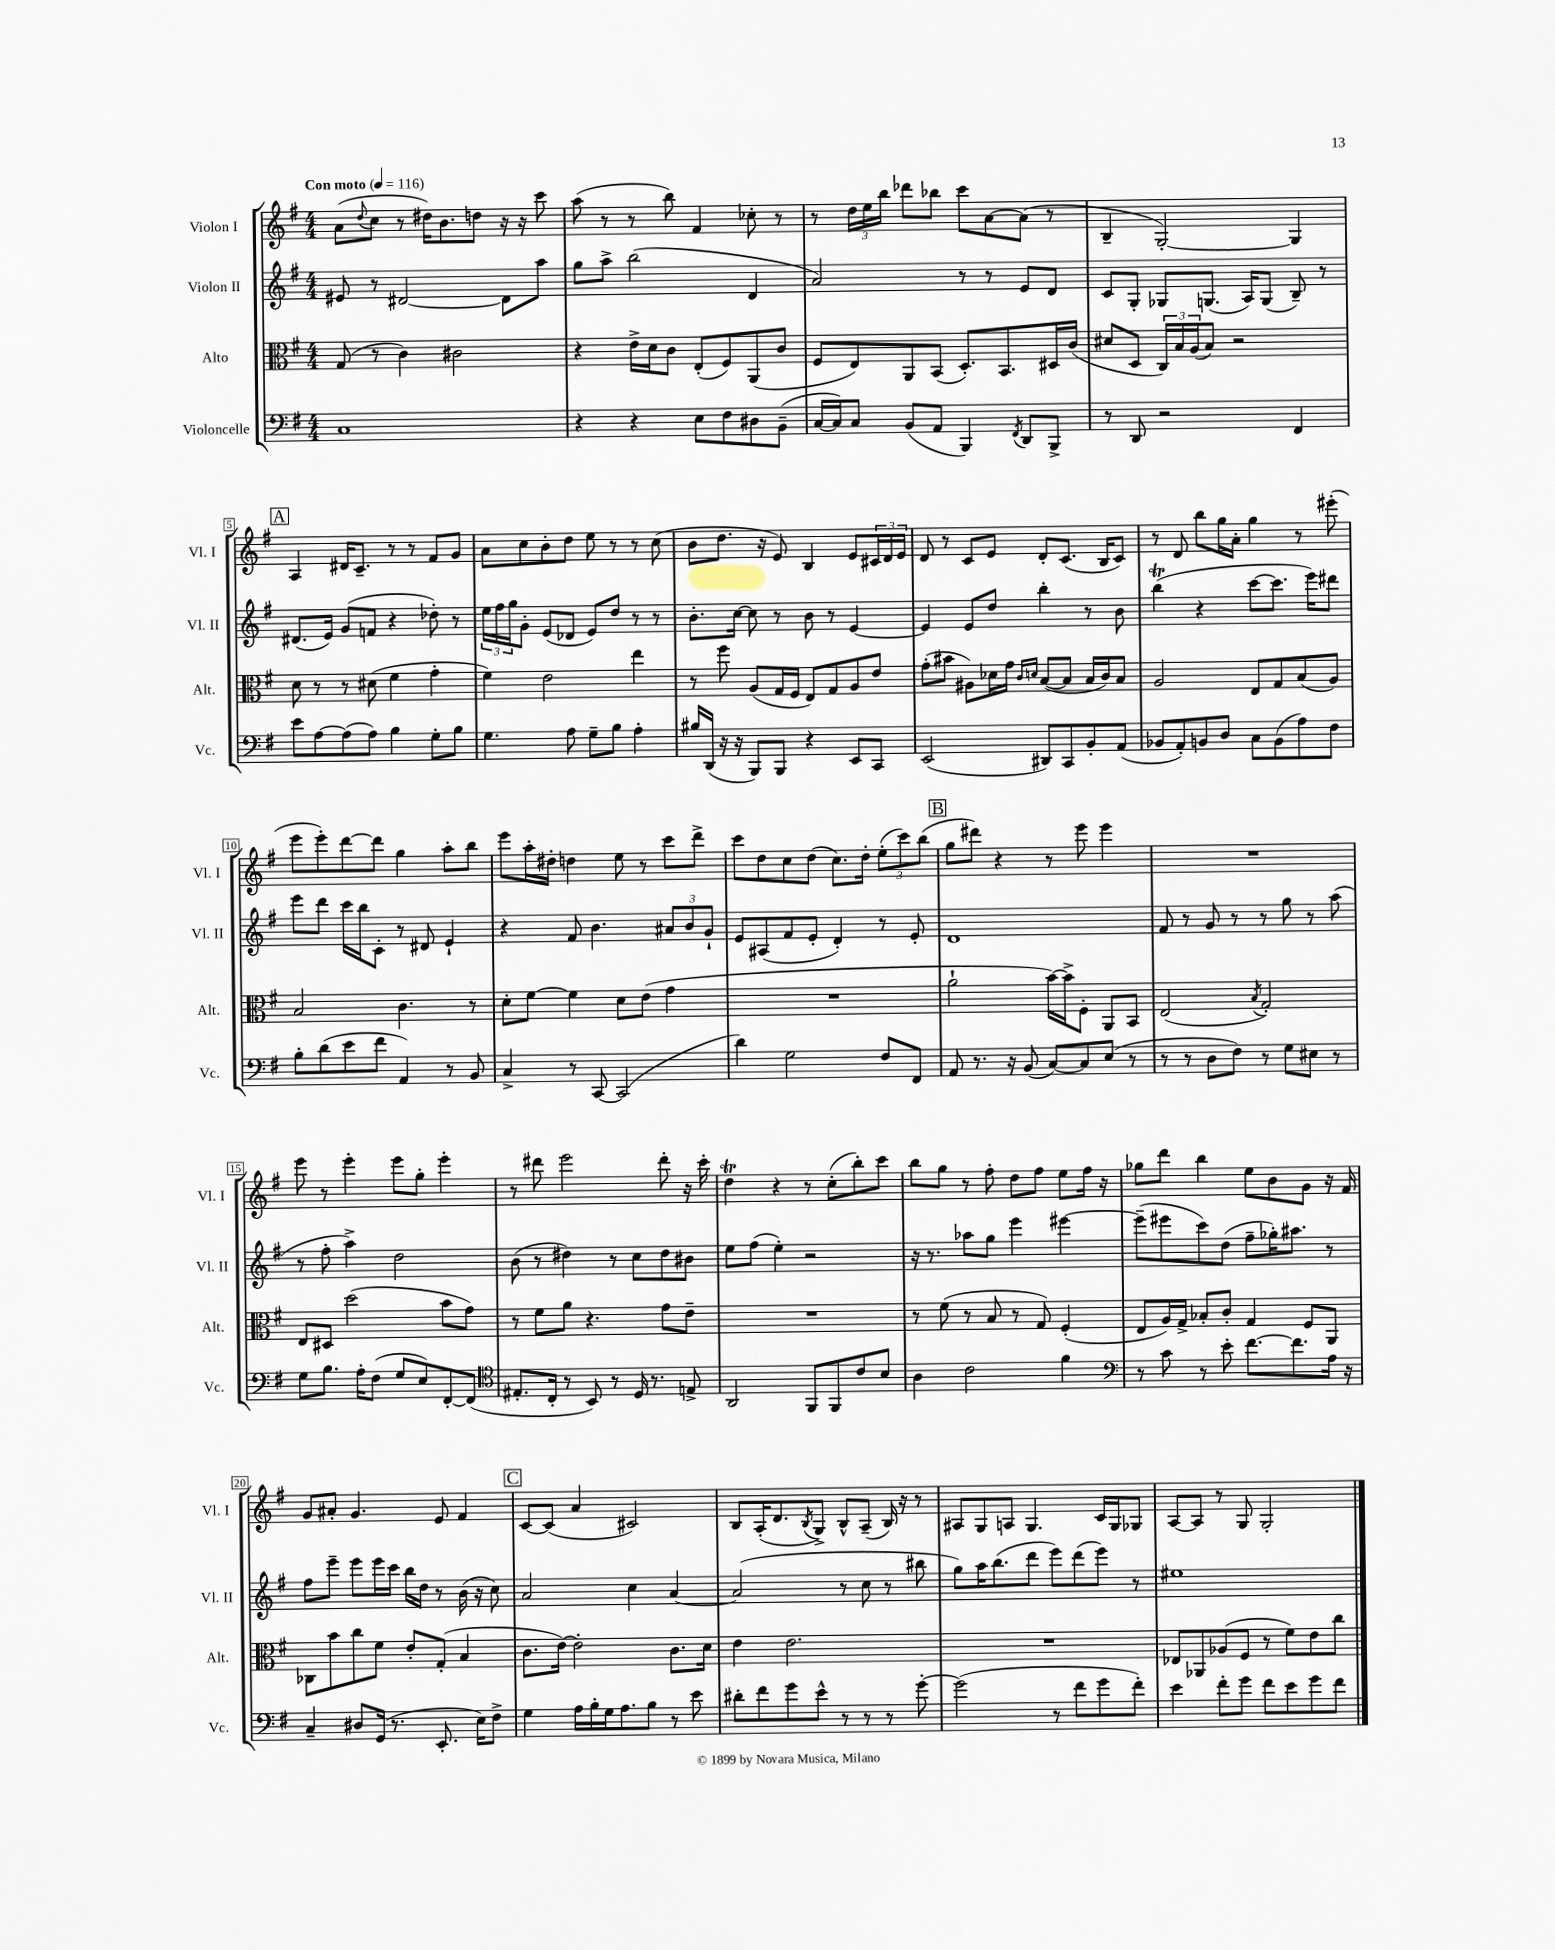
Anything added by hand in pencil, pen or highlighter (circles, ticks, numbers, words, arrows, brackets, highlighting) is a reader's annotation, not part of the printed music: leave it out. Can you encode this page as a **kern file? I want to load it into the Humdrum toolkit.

**kern	**kern	**kern	**kern
*staff4	*staff3	*staff2	*staff1
*clefF4	*clefC3	*clefG2	*clefG2
*k[f#]	*k[f#]	*k[f#]	*k[f#]
*M4/4	*M4/4	*M4/4	*M4/4
*MM116	*MM116	*MM116	*MM116
1C	(8G/	8e#/	(8a\L
.	.	.	8qqdd/
.	8r	8r	8cc\J
.	4c\)	[2d#/	8r
.	.	.	16dd#\LK)
.	.	.	8.b\
.	2c#\	.	.
.	.	.	8dd\J
.	.	8d#\]L	16r
.	.	.	16r
.	.	8aa\J	8ccc\
=	=	=	=
4r	4r	8gg\L	(8aa\
.	.	8aa^\J	8r
4r	16e^\LL	(2bb\	8r
.	16d\J	.	.
.	8c\J	.	8bb\)
8E\L	(8E'/L	.	4f#/
8F#\	8F#/)	.	.
8D#\	(8AA/	4d/	8cc-'\
(8BB~\J	8c/J	.	8r
=	=	=	=
[16C/LL	8F#/L	2a/)	8r
16C/]J)	.	.	.
8C/J	8E/)	.	24dd\LL
.	.	.	24ee\
.	.	.	24bb\JJ
(8BB/L	8AA/	.	8ddd-\L
8AA/J	(8BB/J	.	8bb-\J
4BBB/)	8.D'/L)	8r	8ccc\L
.	.	8r	[8a\
.	8.BB/	.	.
8qFF#/	.	.	.
8DD/L	.	8e/L	(8a\]J
8BBB^/J	16D#/L	8d/J	8r
.	(16c/JJ	.	.
=	=	=	=
8r	8d#/L	8c/L	4B~/
8DD/	8D/J	8G'/J	.
2r	24C/LL)	8G-/L	[2G'/)
.	24B/	.	.
.	(24A/J	.	.
.	8B/J)	(8.G/J	.
.	2r	.	.
.	.	16A/LK)	.
.	.	(8G/J	.
4FF#/	.	8B~/)	4G/]
.	.	8r	.
=	=	=	=
8e\L	8d\	(8.d#/L	4A/
[8A\	8r	.	.
.	.	16e/Jk)	.
(8A\]	8r	(8g/L	16d#/LK
.	.	.	8.c~/J
8A\J)	(8d#\	8f/J	.
4B\	4f#\	4r	8r
.	.	.	8r
8G'\L	4g'\	8dd-'\)	8f#/L
8B\J	.	8r	8g/J
=	=	=	=
4.G\	4f#\)	24ee\LL	8a\L
.	.	24ff#\	.
.	.	24gg\J	.
.	.	8g'\J	8cc\
.	2e\	(8e/L	8b'\
8A\	.	8d-/J	8dd\J
8G~\L	.	8e/L)	8ee\
8B\J	.	8dd/J	8r
4A'\	4ee\	8r	8r
.	.	8r	(8cc\
=	=	=	=
16B#/LL	8r	8.b'\L	8b\L
(16DD/JJ	.	.	.
16r	8ff#\	.	8.dd\J
16r	.	[16cc\Jk	.
8BBB/L)	(8A/L	8cc\]	.
.	.	.	16r
8BBB/J	16G/L	8r	8e/)
.	16F#/JJ	.	.
4r	8E/L)	8b\	4B/
.	8G/	8r	.
8EE/L	8A/	[4e/	8e/L
8CC/J	8e/J	.	24c#/L
.	.	.	24d/
.	.	.	24e/JJ
=	=	=	=
(2EE/	(8g'\L	4e/]	8d/
.	8b#\J	.	8r
.	8A#\L)	8e/L	8c/L
.	16d-\L	8dd/J	8e/J
.	16g\JJ	.	.
.	16qqc/LL	.	.
.	16qqd/JJ	.	.
8DD#/L)	([8B/L	4bb'\	8d'/L
8CC/	8B/]J	.	(8.c/J
8BB'/	16B/LL	8r	.
.	16c/J)	.	16B/LK
(8AA/J	8B/J	8b\	8c/J)
=	=	=	=
8BB-/L	2A/	(4bb\	8r
8AA'/)	.	.	8d/
8BB/	.	4r	8bb\L
8D/J	.	.	16gg\L
.	.	.	16a'\JJ
8C\L	8E/L	[8ccc\L	4gg\
(8BB\	8G/	8.ccc\]J	.
8A\)	(8B/	.	8r
.	.	16eee\LK)	.
8F#\J	8A/J)	8ddd#\J	(8eee#'\
=	=	=	=
8B'\L	2B/	8eee\L	8eee\L
(8d\	.	8ddd\J	8eee'\)
8e\	.	16ccc\LL	[8ddd\
.	.	16bb\J	.
8f#\J	.	8c'\J	8ddd\]J
4AA/)	4.c\	8r	4gg\
.	.	8d#/	.
8r	.	4e`/	8aa'\L
8BB/	8r	.	8bb\J
=	=	=	=
4C^/	8d'\L	4r	8eee\L
.	[8f#\J	.	16aa'\L
.	.	.	16dd#'\JJ
8r	4f#\]	8f#/	4dd\
[8CC/	.	4.b\	.
(2CC/]	8d\L	.	8ee\
.	(8e\J	.	8r
.	4g\	12a#/L	8ccc\L
.	.	12b/	.
.	.	.	8ddd^\J
.	.	12g`/J	.
=	=	=	=
4d\)	1r	8e/L	8ccc\L
.	.	(8A#/	8dd\
2G\	.	8f#/	8cc\
.	.	8e'/J	(8dd\J
.	.	4d'/)	8.cc\L)
.	.	.	16dd'\Jk
8F#/L	.	8r	(12ee'\L
.	.	.	12ccc\)
8FF#/J	.	8e'/	.
.	.	.	(12bb\J
=	=	=	=
8AA/	2a`\	1d	8gg\L
8.r	.	.	8ddd#\J)
.	.	.	4r
16r	.	.	.
(8BB/	.	.	.
[8C/L)	[16b\LL)	.	8r
.	16b^\]J	.	.
8C/]	8F#'\J	.	8eee\
(8E/J	8AA/L	.	4eee\
8r	8BB/J	.	.
=	=	=	=
8r	(2E/	8f#/	1r
8r	.	8r	.
8D\L	.	8g/	.
8F#\J)	.	8r	.
.	8qB/	.	.
8r	2G'/)	8r	.
8G\L	.	8gg\	.
8E#\J	.	8r	.
8r	.	(8aa\	.
=	=	=	=
8G\L	8E/L	8r	8eee\
8.B\J	8D#/J	8ff#'\	8r
.	(2dd\	4aa^\)	4eee'\
16A'\LK	.	.	.
(8F#\J	.	.	.
8G/L	.	2dd\	8eee\L
8E/)	.	.	8gg'\J
[8FF#'/	8b\L	.	4eee'\
(8FF#/]J	8g\J)	.	.
=	=	=	=
*clefC4	*	*	*
8.E#'/L	8r	(8b\	8r
.	8f#\L	8r	8ddd#\
16C'/Jk	.	.	.
8r	8a\J	4dd#\)	2eee\
8BB/)	4.r	.	.
8r	.	8r	.
16D/	.	8cc\L	.
8.r	.	.	.
.	8g\L	8dd#\	8ddd#'\
8E^/	8e~\J	8b#\J	16r
.	.	.	16ccc'\
=	=	=	=
2AA/	1r	8ee\L	4dd\
.	.	(8ff#\J	.
.	.	4ee'\)	4r
8FF#/L	.	2r	8r
8FF#/	.	.	(8cc'\L
8c/	.	.	8bb'\)
8B/J	.	.	8ccc\J
=	=	=	=
4A\	8r	16r	8bb\L
.	.	8.r	.
.	(8f#\	.	8gg\J
2c\	8r	8aa-\L	8r
.	8B/	8gg\J	8ff#'\
.	8r	4eee\	8dd\L
.	8G/)	.	8ff#\J
4f#\	(4F#'/	[4eee#\	8ee\L
.	.	.	16ff#\Jk
.	.	.	16r
=	=	=	=
*clefF4	*	*	*
8r	8E/L	(8eee#~\]L	8gg-\L
8c\	16A/L)	8eee#\	8ddd\J
.	16G^/JJ	.	.
8r	8B-'/L	8ccc\)	4bb\
8e'\	8c'/J	(8dd\J	.
[8.f#\L	4G/	8ff#~\L	8ee\L
.	.	16gg-'\K)	8b\
8.f#\]	.	8.aa#\J	.
.	8F#/L	.	8g\J
16A\Jk	8AA/J	8r	16r
16r	.	.	16f#/
=	=	=	=
4C~/	8C-\L	8ff#\L	8g/L
.	8b\	8eee~\J	8a#'/J
8D#/L	8cc\	8eee\L	4.g/
(16GG/Jk	8f#\J	16eee\L	.
8.r	.	16ccc\JJ	.
.	8e'/L	16bb\LL	.
.	.	16dd\JJ	.
8.EE'/	(8G'/J	8r	8e/
.	4B/	(16b\	4f#/
16E\LK)	.	16r	.
8F#^\J	.	8cc\)	.
=	=	=	=
4G\	8.c\L	2a/	[8c/L
.	.	.	(8c/]J
.	[16e\Jk)	.	.
16A\LL	2e'\]	.	4a/
16B'\	.	.	.
16G\J	.	.	.
8.A\	.	.	.
.	.	4cc\	2c#/)
8B\J	.	.	.
8r	8.c\L	[4a/	.
8e\	.	.	.
.	16d\Jk	.	.
=	=	=	=
8d#'\L	4e\	(2a/]	8B/L
8f#\	.	.	(16A'/K
.	.	.	8.d/
8g\	2.e\	.	.
.	.	.	8qB/
8e^^\J	.	.	8G^/J)
8r	.	8r	8B^^/L
8r	.	8cc\	(8A~/J
8r	.	8r	16B/)
.	.	.	16r
[8g'\	.	8bb#\	8r
=	=	=	=
(2g\]	1r	8gg\L)	8A#/L
.	.	16aa\K	8G/
.	.	(8.bb\	.
.	.	.	8A/J
.	.	8ddd\J	4.G/
8r	.	8eee\L)	.
8f#\L	.	(8ddd\	.
8g\	.	8eee\J)	16c/LL
.	.	.	16G/J
8f#'\J)	.	8r	8G-/J
=	=	=	=
4e\	8E-/L	1ee#	[8A/L
.	8AA-/	.	8A/]J
8f#'\L	(8A-/	.	8r
8g\J	8F#/J	.	8G/
8f#\L	8r	.	2G'/
8e\	8f#\L)	.	.
8g\	8e\	.	.
8f#\J	8cc\J	.	.
==	==	==	==
*-	*-	*-	*-
